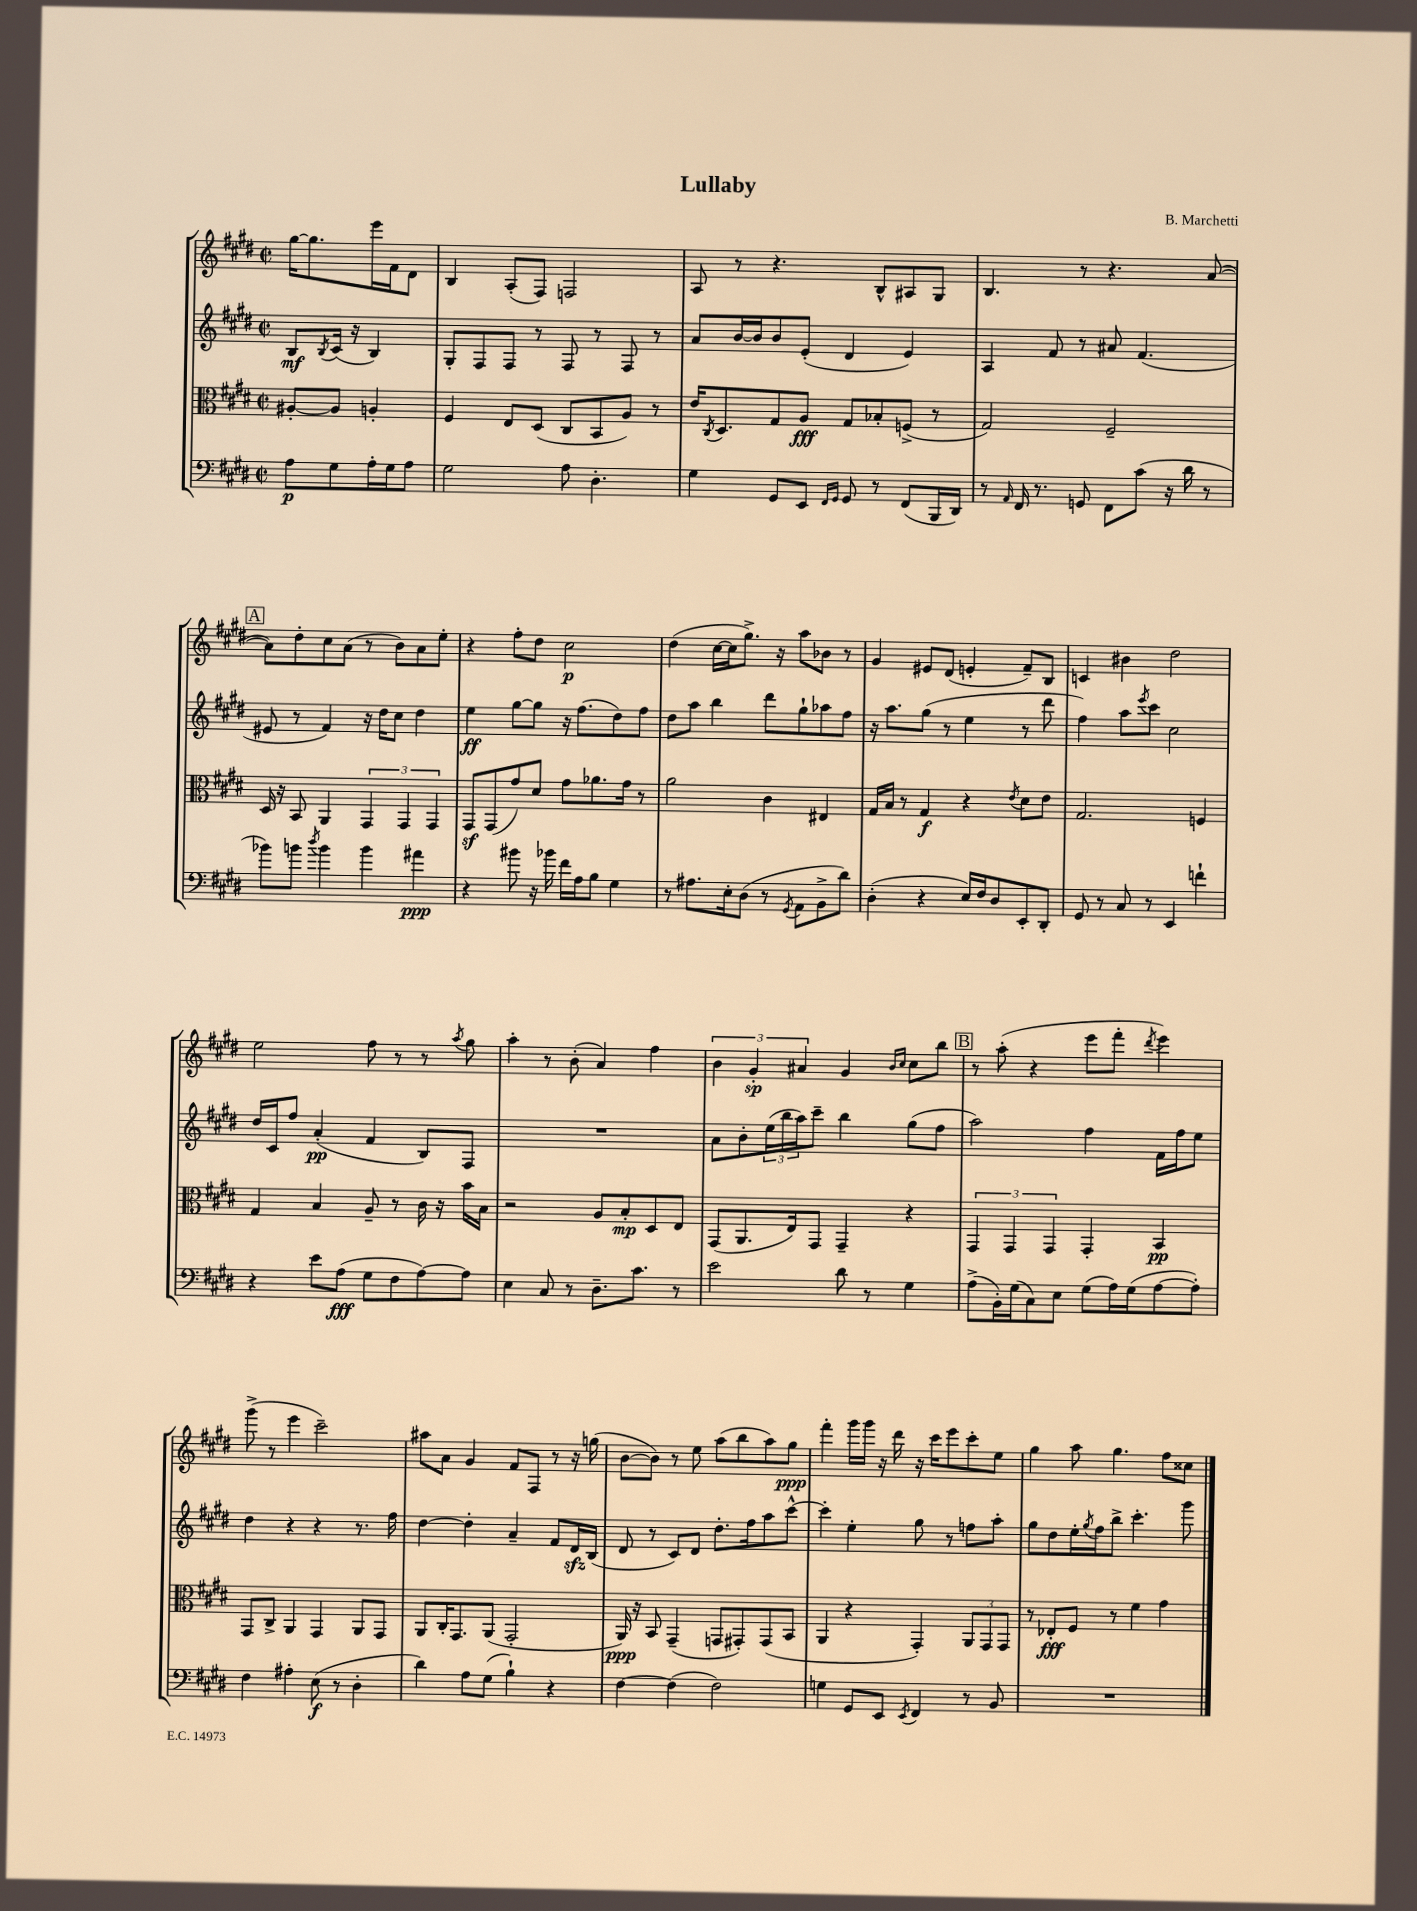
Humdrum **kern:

**kern	**kern	**kern	**kern
*staff4	*staff3	*staff2	*staff1
*clefF4	*clefC3	*clefG2	*clefG2
*k[f#c#g#d#]	*k[f#c#g#d#]	*k[f#c#g#d#]	*k[f#c#g#d#]
*M2/2	*M2/2	*M2/2	*M2/2
*met(c|)	*met(c|)	*met(c|)	*met(c|)
8A\L	[8A#'/L	8B/L	[16gg#\LK
.	.	.	8.gg#\]
.	.	8qB/	.
8G#\	8A#/]J	(16c#/Jk	.
.	.	16r	.
16A'\L	4A'/	4B/)	16eee\L
16G#\J	.	.	16f#\J
8A\J	.	.	8d#\J
=	=	=	=
2G#\	4F#/	8G#'/L	4B/
.	.	8F#/	.
.	8E/L	8F#/J	(8A'/L
.	(8D#/J	8r	8F#/J)
8A\	8C#/L	8F#/	2F/
4.D#'\	8BB/	8r	.
.	8A/J)	8F#/	.
.	8r	8r	.
=	=	=	=
4G#\	16e/LK	8a/L	8A/
.	8qC#/	.	.
.	8.D#/	.	.
.	.	[16b/L	8r
.	.	16b/]J	.
8GG#/L	8G#/	8b/	4.r
8EE/J	8A/J	(8e'/J	.
16qqFF#/LL	.	.	.
16qqGG#/JJ	.	.	.
8GG#/	8G#/L	4d#/	.
8r	8B-'/	.	8B^^/L
(8FF#/L	(8F^/J	4e/)	8A#/
16BBB/L	8r	.	8G#/J
16DD#/JJ)	.	.	.
=	=	=	=
8r	2G#/)	4A/	4.B/
16qqAA/	.	.	.
16FF#/	.	.	.
8.r	.	.	.
.	.	8f#/	.
8GG/	.	8r	8r
8FF#\L	2F#~/	8a#/	4.r
(8c#\J	.	(4.f#/	.
16r	.	.	.
16d#\	.	.	.
8r	.	.	([8a/
=	=	=	=
8b-\L)	16D#/	8e#/	8a\]L)
.	16r	.	.
8b\J	8BB/	8r	8dd#'\
8qdd#/	.	.	.
4b\	4AA/	4f#/)	8cc#\
.	.	.	(8a\J
4b\	6GG#/	16r	8r
.	.	16dd#\LK	.
.	.	8cc#\J	8b\L)
.	6GG#/	.	.
4a#\	.	4dd#\	8a\
.	6GG#/	.	.
.	.	.	8ee'\J
=	=	=	=
4r	8GG#/L	4ee\	4r
.	(8GG#/	.	.
8b#\	8g#/)	[8gg#\L	8ff#'\L
16r	8d#/J	8gg#\]J	8dd#\J
16b-\	.	.	.
16f#\LL	8g#\L	16r	2cc#\
16A\J	.	(8.ff#\L	.
8B\J	8.a-\	.	.
4G#\	.	8dd#\)	.
.	16g#\Jk	.	.
.	8r	8ff#\J	.
=	=	=	=
8r	2a\	8dd#\L	(4dd#\
8.A#\L	.	8aa\J	.
.	.	4bb\	[16cc#\LL
16E'\k	.	.	16cc#\]J
(8D#\J	.	.	8.gg#^\J)
8r	4c#\	8ddd#\L	.
.	.	.	16r
8qGG#/	.	.	.
8AA\L	.	8gg#`\	8aa\L
8BB^\	4E#/	8aa-\	8b-\J
8d#\J)	.	8ff#\J	8r
=	=	=	=
(4D#'\	16G#/LL	16r	4g#/
.	16B/JJ	8.aa\L	.
.	8r	.	.
4r	4G#/	(8gg#\J	8e#/L
.	.	8r	(8d#/J
16E/LL)	4r	4ee\	4e'/
16F#/J	.	.	.
8D#/	.	.	.
.	8qe/	.	.
8EE'/	8d#\L	8r	8f#~/L)
8DD#'/J	8e\J	8ddd#\	8B/J
=	=	=	=
8GG#/	2.G#/	4ff#\)	4c/
8r	.	.	.
8C#/	.	8aa\L	4b#\
.	.	8qeee/	.
8r	.	8ccc#\J	.
4EE/	.	2cc#\	2dd#\
4f`\	4F/	.	.
=	=	=	=
4r	4G#/	16dd#/LL	2ee\
.	.	16c#/J	.
.	.	8ff#/J	.
8e\L	4B/	(4a'/	.
(8A\J	.	.	.
8G#\L	8A~/	4f#/	8ff#\
8F#\	8r	.	8r
[8A\)	16c#\	8B/L)	8r
.	16r	.	.
.	.	.	8qaa/
8A\]J	16b\LL	8F#/J	8gg#\
.	16B\JJ	.	.
=	=	=	=
4E\	2r	1r	4aa'\
8C#/	.	.	8r
8r	.	.	(8b'\
8.D#~\L	8A/L	.	4a/)
.	8B'/	.	.
8.c#\J	.	.	.
.	8D#/	.	4ff#\
8r	8E/J	.	.
=	=	=	=
2e\	(8GG#/L	8a\L	6b\
.	8.AA/	8b'\	.
.	.	.	6g#'/
.	.	(24ee\L	.
.	.	24bb\	.
.	16E/k)	.	.
.	.	24aa\J)	6a#/
.	8GG#/J	8ccc#~\J	.
8d#\	4GG#~/	4bb\	4g#/
8r	.	.	.
.	.	.	16qqb/LL
.	.	.	16qqcc#/JJ
4G#\	4r	(8gg#\L	8cc#\L
.	.	8ff#\J	8bb\J
=	=	=	=
(8A^\L	6GG#/	2aa\)	8r
16BB'\L)	.	.	(8aa'\
.	6GG#/	.	.
(16G#\J	.	.	.
8C#\)	.	.	4r
.	6GG#/	.	.
8E\J	.	.	.
(8G#\L	4GG#'/	4ff#\	8eee\L
16A\L)	.	.	8fff#'\J
(16G#\J	.	.	.
.	.	.	8qddd#/
[8A\	4BB/	16f#\LL	4eee\)
.	.	16ff#\J	.
8A'\]J)	.	8ee\J	.
=	=	=	=
4F#\	8GG#/L	4dd#\	(8ggg#^\
.	8C#^/J	.	8r
4A#'\	4AA/	4r	4eee\
(8E\	4GG#/	4r	2ccc#~\)
8r	.	.	.
4D#'\	8AA/L	8.r	.
.	8GG#/J	.	.
.	.	16ff#\	.
=	=	=	=
4d#\)	8AA/L	[4dd#\	8aa#\L
.	16C#'/K	.	8a\J
.	8.GG#/	.	.
8A\L	.	4dd#'\]	4g#/
(8G#\J	(8AA/J	.	.
4B`\)	2GG#'/	4a~/	8f#/L
.	.	.	8F#/J
4r	.	8f#/L	8r
.	.	16d#/L	16r
.	.	(16B/JJ	(16gg\
=	=	=	=
[4F#\	16AA/)	8d#/	[8b\L
.	16r	.	.
.	8BB/	8r	8b\]J)
(4F#\]	(4GG#~/	8c#/L)	8r
.	.	8d#/J	8ee\
2F#\)	8GG/L	8.dd#'\L	(8aa\L
.	8GG#'/)	.	8bb\
.	.	16ff#\k	.
.	(8GG#/	8aa\	8aa\)
.	8BB/J	[8ccc#^^\J	8gg#\J
=	=	=	=
4G\	4AA/	4ccc#'\]	4fff#'\
8GG#/L	4r	4ee'\	16ggg#\LL
.	.	.	16ggg#\JJ
8EE/J	.	.	16r
.	.	.	16ddd#\
8qEE/	.	.	.
4FF#/	4GG#'/)	8gg#\	16r
.	.	.	16ccc#\LK
.	.	8r	8eee\
8r	12AA/L	8ff\L	8ccc#'\
.	12GG#/	.	.
8BB/	.	8aa'\J	8ee\J
.	12GG#/J	.	.
=	=	=	=
1r	8r	8gg#\L	4gg#\
.	8E-'/L	8dd#\	.
.	8F#/J	16ee'\L	8aa\
.	.	8qgg#/	.
.	.	16ff#\J	.
.	8r	8bb^\J	4.gg#\
.	4f#\	4.ccc#'\	.
.	4g#\	.	8ff#\L
.	.	8ggg#\	8cc##\J
==	==	==	==
*-	*-	*-	*-
